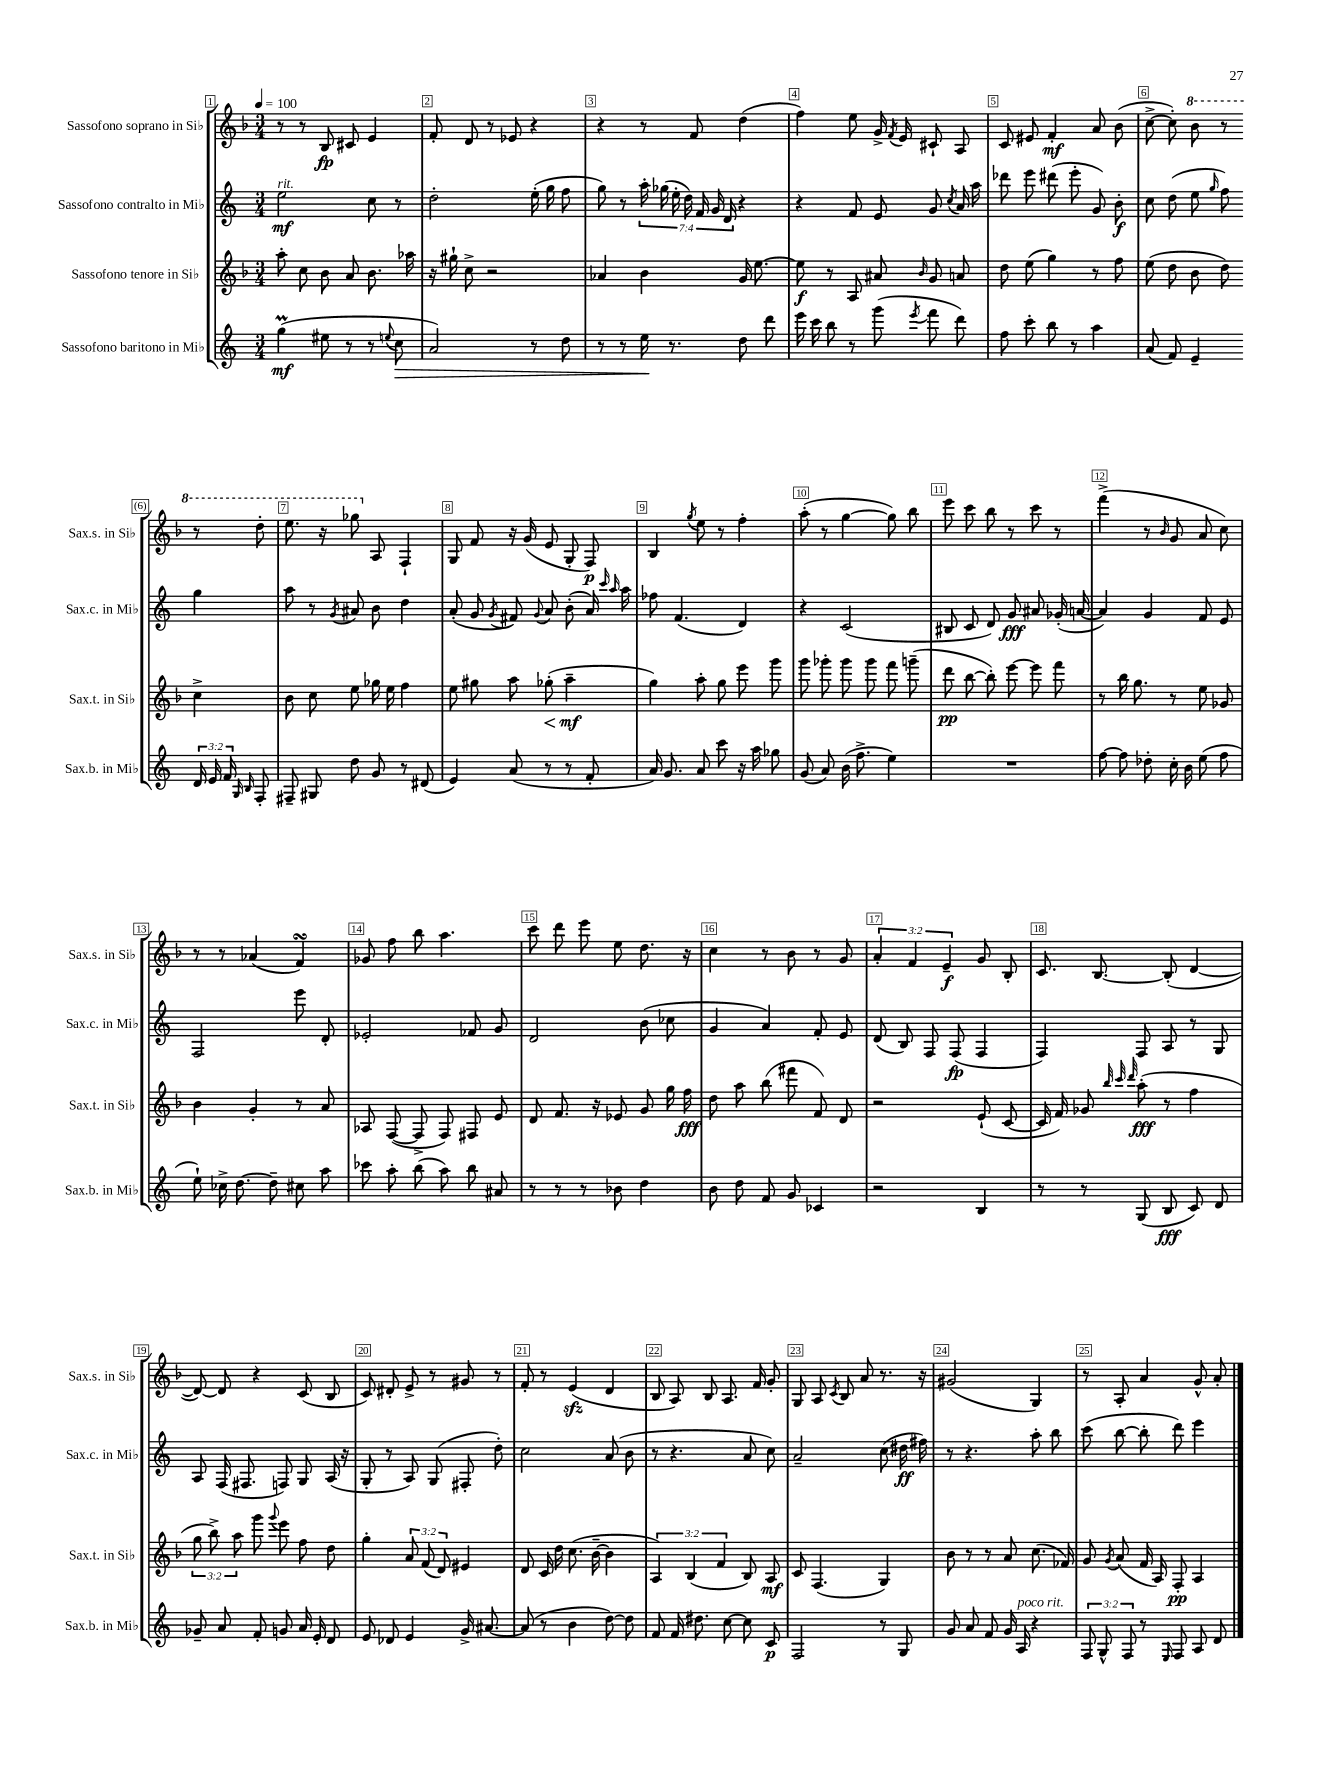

**kern	**kern	**kern	**kern
*staff4	*staff3	*staff2	*staff1
*clefG2	*clefG2	*clefG2	*clefG2
*k[]	*k[b-]	*k[]	*k[b-]
*M3/4	*M3/4	*M3/4	*M3/4
*MM100	*MM100	*MM100	*MM100
(4gg	8aa'	2ee	8r
.	8cc	.	8r
8ee#	8b-	.	8B-
8r	8a	.	8c#
8r	8.b-	8cc	4e
8qqee	.	.	.
8cc	.	8r	.
.	16aa-	.	.
=	=	=	=
2a)	16r	2dd'	8f'
.	16gg#`	.	.
.	8cc^	.	8d
.	2r	.	8r
.	.	.	8e-
8r	.	(16ee'	4r
.	.	16gg	.
8dd	.	8ff	.
=	=	=	=
8r	4a-	8gg)	4r
8r	.	8r	.
16ee	4b-	28aa'	8r
.	.	(28gg-	.
8.r	.	.	.
.	.	28ee'	.
.	.	28dd)	.
.	.	.	8f
.	.	28f	.
.	.	28g	.
.	.	28d	.
8dd	16g	4r	(4dd
.	[8.ee	.	.
8ddd	.	.	.
=	=	=	=
16eee	8ee]	4r	4ff)
16ccc	.	.	.
8bb	8r	.	.
8r	8A	8f	8ee
(8ggg	8a#	8e	16g^
.	.	.	8qf
.	.	.	16e
8qeee	16qqb-	.	.
8fff	8g	8g	8c#`
.	.	8qcc	.
8ddd)	8a	16a	8A
.	.	16aa	.
=	=	=	=
8ff	8dd	8ddd-	8c
8ccc'	(8ee	8eee	8e#
8bb	4gg)	(8ddd#	4f'
8r	.	8eee'	.
4aa	8r	8g)	8a
.	8ff	8b'	(8b-
=	=	=	=
(8a	(8ee	8cc	[8cc^
8f)	8dd	(8dd	8cc'])
4e~	8b-	8ee	8bb-
.	.	16qqgg	.
.	8dd)	8ff)	8r
24d	4cc^	4gg	8r
24e	.	.	.
24f	.	.	.
16qqG	.	.	.
16qqB	.	.	.
8F'	.	.	8ddd'
=	=	=	=
8F#~	8b-	8aa	8.eee
8G#	8cc	8r	.
.	.	.	16r
.	.	8qg	.
8dd	8ee	8a#	8ggg-
8g	16gg-	8b	8A
.	16ee	.	.
8r	4ff	4dd	4F`
(8d#	.	.	.
=	=	=	=
4e)	8ee	(8a'	8G
.	8gg#	8g	8f
.	.	8qg	.
(8a	8aa	8f#)	16r
.	.	.	(16g
.	.	8qqg	.
8r	(8gg-'	8a	8e
8r	4aa~	(8b'	8G'
8f'	.	16a)	8F)
.	.	16qqccc	.
.	.	16qqaa	.
.	.	16aa	.
=	=	=	=
16a)	4gg)	8ff-	4B-
8.g	.	.	.
.	.	(4.f	.
.	.	.	8qgg
8a	8aa'	.	8ee
8ccc	8gg	.	8r
16r	8eee	4d)	4ff'
16aa	.	.	.
8gg-	8ggg	.	.
=	=	=	=
(8g	8ggg	4r	(8aa'
8a)	8ggg-'	.	8r
(16b	8ggg-	(2c	[4gg
8.ff^	.	.	.
.	8ggg-	.	.
4ee)	8fff	.	8gg])
.	(8ggg~	.	8bb-
=	=	=	=
2.r	8ddd	8B#	8eee
.	[8bb-	8c	8ccc
.	8bb-'])	8d)	8bb-
.	[8eee	8g	8r
.	8eee]	8a#	8ccc
.	8fff	(16g-'	8r
.	.	[16a	.
=	=	=	=
[8ff	8r	4a])	(4fff^
8ff]	16bb-	.	.
.	8.gg	.	.
8dd-'	.	4g	8r
.	.	.	16qqb-
16cc'	8r	.	8g
16b	.	.	.
(8ee	8ee	8f	8a
8ff	8g-	8e	8cc)
=	=	=	=
8ee`)	4b-	2F	8r
16cc-^	.	.	8r
[8.dd	.	.	.
.	4g'	.	(4a-
8dd~]	.	.	.
8cc#	8r	8eee	4f)
8aa	8a	8d'	.
=	=	=	=
8ccc-	8A-	2e-'	8g-
8aa'	([8F	.	8ff
(8bb	8F^]	.	8bb-
8aa)	8F)	.	4.aa
8bb	8F#	8f-	.
8a#	8e	8g	.
=	=	=	=
8r	8d	2d	8ccc
8r	8.f	.	8ddd
8r	.	.	8eee
.	16r	.	.
8b-	8e-	.	8ee
4dd	8g	(8b	8.dd
.	16gg	8cc-	.
.	16ff	.	16r
=	=	=	=
8b	8dd	4g	4cc
8dd	8aa	.	.
8f	(8bb-	4a)	8r
8g	8fff#	.	8b-
4c-	8f)	8f'	8r
.	8d	8e	8g
=	=	=	=
2r	2r	(8d	6a'
.	.	8B)	.
.	.	.	6f
.	.	8F	.
.	.	.	6e~
.	.	(8F	.
4B	(8e`	4F	8g
.	[8c	.	8B-'
=	=	=	=
8r	16c]	4F)	8.c
.	16f)	.	.
8r	8g-	.	.
.	.	.	[8.B-
.	32qqbb-	.	.
.	32qqccc	.	.
.	32qqddd	.	.
(8G	(8aa'	8F	.
8B	8r	8A	(8B-']
8c)	4ff	8r	[4d
8d	.	8G	.
=	=	=	=
8g-~	12gg	8A	8d_)
.	12bb-^)	.	.
8a	.	(16F	8d]
.	12aa	.	.
.	.	8.F#	.
8f'	8ggg	.	4r
.	8qqggg	.	.
8g	8eee	8F)	.
16a	8ff	8G	(8c
16e'	.	.	.
8d	8dd	(16A	8B-
.	.	16r	.
=	=	=	=
8e	4gg'	8G'	8c)
8d-	.	8r	8d#'
4e	12a	8A)	8e^
.	(12f	.	.
.	.	(8G	8r
.	12d)	.	.
16g^	4e#	8F#'	8g#
[8.a#	.	.	.
.	.	8dd')	8r
=	=	=	=
(8a#]	8d	2cc	8f'
8r	16c	.	8r
.	16dd	.	.
4b	(8.cc	.	(4e
.	[16b-~	.	.
[8dd)	4b-]	(8a	4d
8dd]	.	8b	.
=	=	=	=
8f	6A)	8r	8B-
16f	.	4.r	8A)
.	(6B-	.	.
8.dd#	.	.	.
.	.	.	8B-
.	6f	.	.
[8cc	.	.	8.A
8cc]	8B-)	8a	.
.	.	.	16f
8c	8A	8cc)	8g'
=	=	=	=
2F	8c	2a~	8G
.	(4.F	.	8A
.	.	.	8qc
.	.	.	8B-
.	.	.	8a
8r	4G)	(8cc	8.r
8G	.	16dd#	.
.	.	16ff#)	16r
=	=	=	=
8g	8b-	8r	(2g#
8a	8r	4.r	.
8f	8r	.	.
16g	8a	.	.
16A	.	.	.
4r	(8.cc	8aa'	4G)
.	.	8bb	.
.	16f-)	.	.
=	=	=	=
12F	8g	(8ccc	8r
12G^^	.	.	.
.	8qg	.	.
.	(8a	[8bb	8A'
12F	.	.	.
8r	16f	8bb']	4a
.	16A)	.	.
16qqE	.	.	.
8F	8F'	8ddd)	.
8A	4A	4eee	8g^^
8d	.	.	8a'
==	==	==	==
*-	*-	*-	*-
